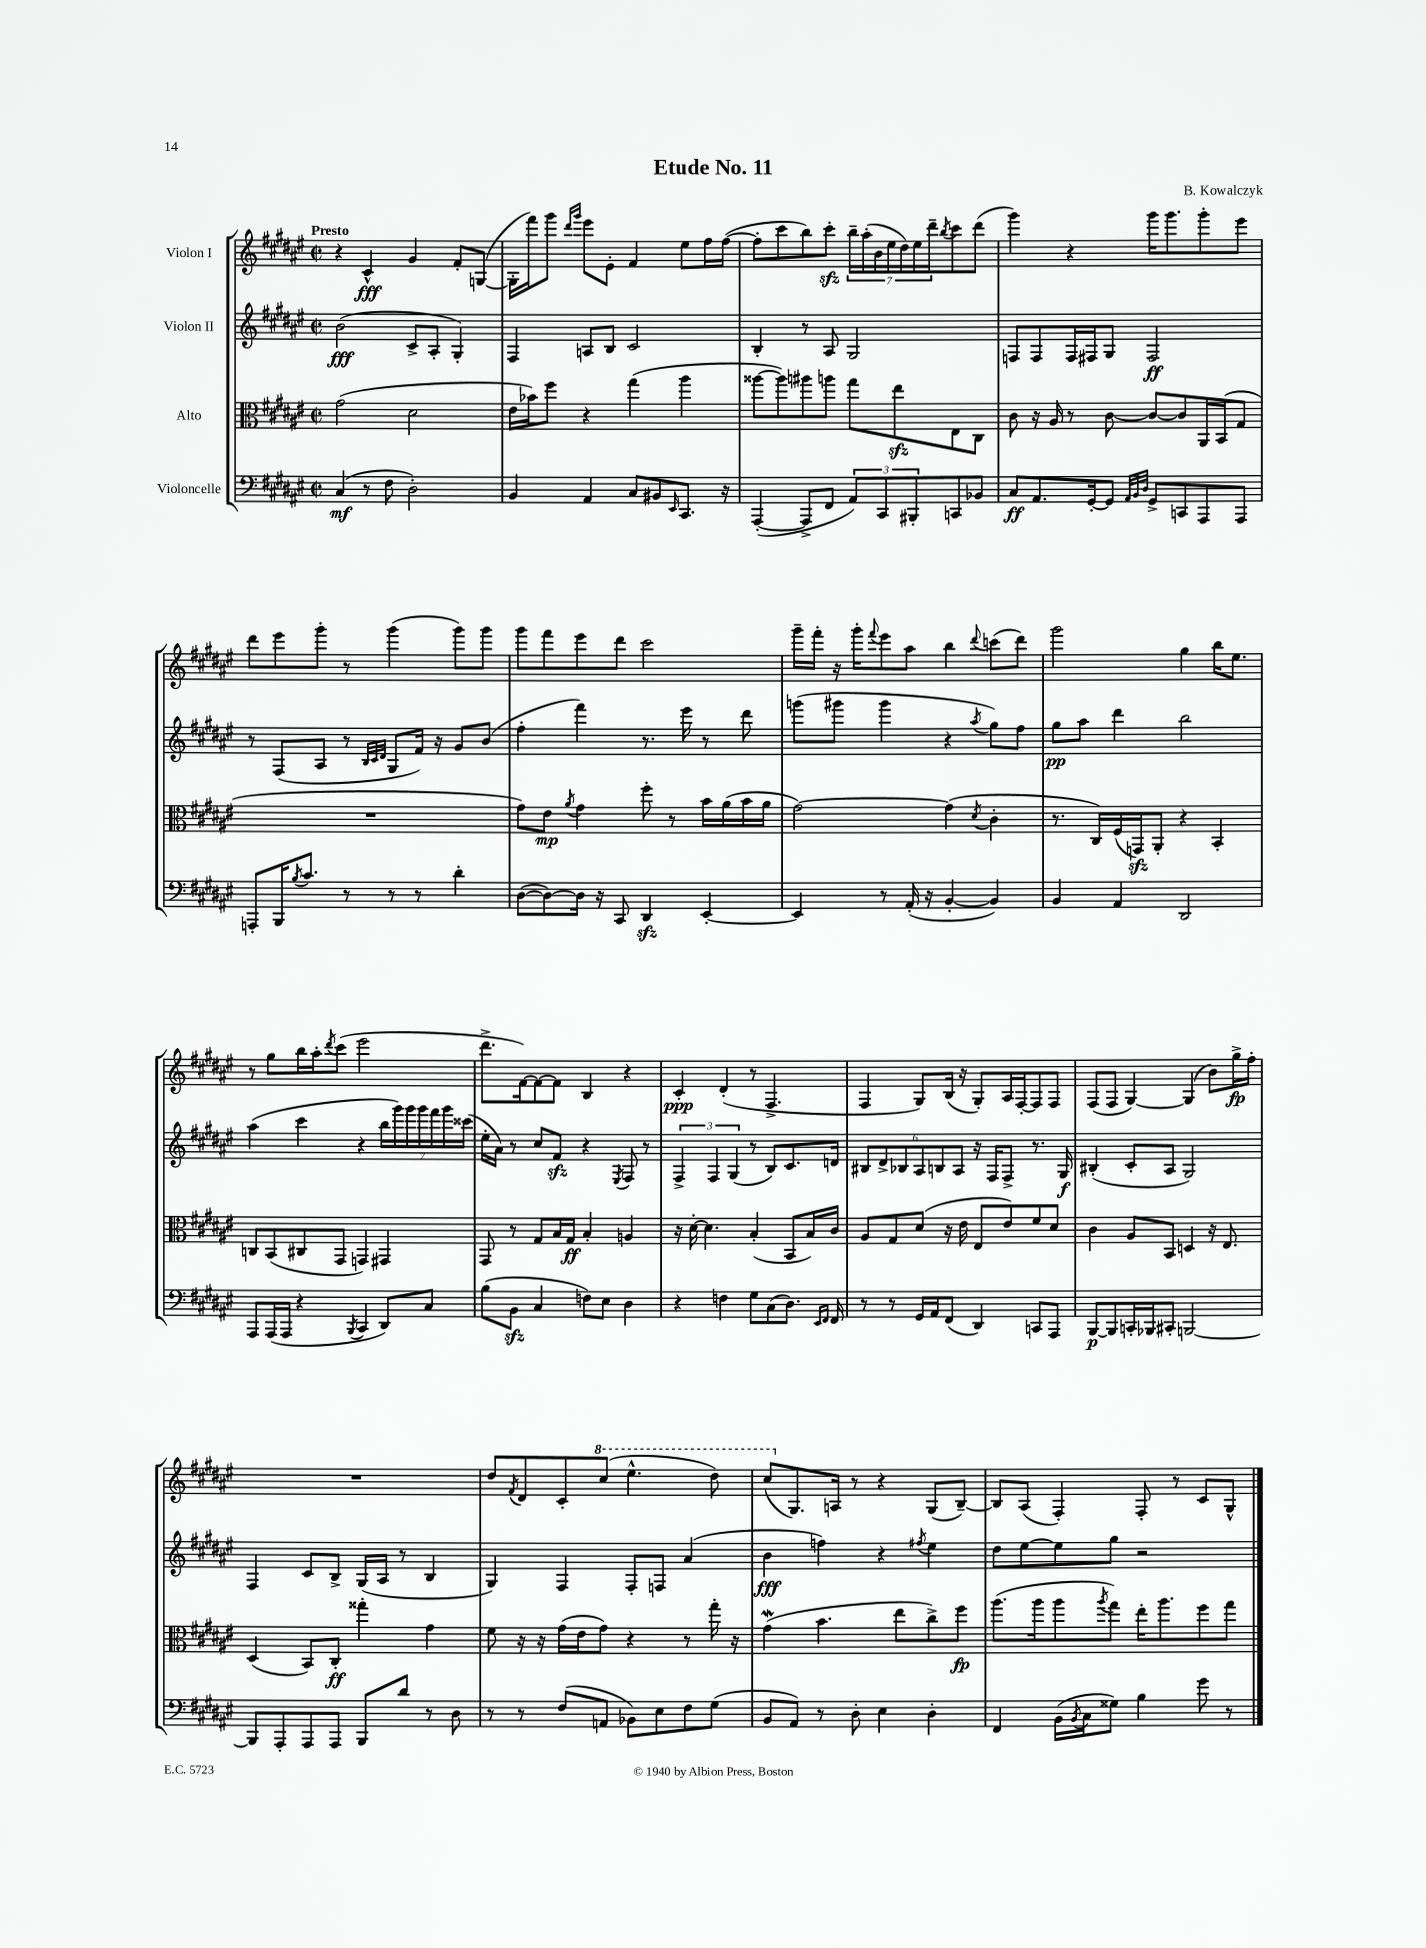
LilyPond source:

\header { title = "Etude No. 11" composer = "B. Kowalczyk" }
<<
\new StaffGroup <<
\new Staff = "s0" \with { instrumentName = "Violon I" } {
    \clef treble \key fis \major \defaultTimeSignature \time 2/2 \tempo "Presto"
    r4 cis'4-^\fff gis'4 fis'8-. g8~( |
    g16-. fis'''16) gis'''8 \grace { dis'''16 gis'''16 } eis'''8 eis'8-. fis'4 eis''8 fis''16 fis''16~( |
    fis''8-. cis'''8 b''8) cis'''8-.\sfz \tuplet 7/4 { b''16-- ais''16-.( b'16 eis''16 dis''16) eis''16 dis'''16-- } \acciaccatura { b''8 } cis'''8 dis'''8( |
    gis'''4) r4 gis'''16 gis'''8. gis'''8-. eis'''8 |
    dis'''8 eis'''8 gis'''8-. r8 gis'''4( gis'''8) gis'''8 |
    gis'''8 fis'''8 eis'''8 dis'''8 cis'''2 |
    gis'''16-- fis'''16-. r16 gis'''16-. \appoggiatura { fis'''8 } eis'''8 ais''8 b''4 \appoggiatura { dis'''8 } c'''8( dis'''8) |
    gis'''2 gis''4 b''16 eis''8. |
    r8 gis''8 b''16 ais''16-. \acciaccatura { dis'''8 } cis'''8( eis'''2 |
    dis'''8.-> fis'16~) fis'8~ fis'8 b4 r4 |
    cis'4-.\ppp dis'4-.( r8 fis4.-> |
    fis4 gis8) b16( r16 gis8-.) ais16 fis16~-. fis8 fis8 |
    fis8( fis8 gis4~) gis4( b'8) gis''16->\fp fis''16-. |
    R1 |
    dis''8 \acciaccatura { fis'8 } dis'8 cis'8-. \ottava #1 cis'''8( eis'''4.-^ dis'''8) |
    cis'''8( \ottava #0 gis8.) a16 r8 r4 gis8( b8~--) |
    b8 ais8( fis4-.) fis8-. r8 cis'8 gis8-^ \bar "|." |
}
\new Staff = "s1" \with { instrumentName = "Violon II" } {
    \clef treble \key fis \major \defaultTimeSignature \time 2/2
    b'2\fff( cis'8-> ais8-. gis4-.) |
    fis4 a8 b8 cis'2 |
    b4-. r8 ais8 gis2 |
    f8 f8 f16 fis16 gis8 fis2\ff |
    r8 fis8( ais8 r8 \grace { b32 cis'32 dis'32 } gis8 fis'16) r16 gis'8 b'8( |
    fis''4-. fis'''4) r8. eis'''16 r8 dis'''8 |
    g'''8( gis'''8 gis'''4 r4 \acciaccatura { ais''8 } gis''8) fis''8 |
    gis''8\pp ais''8 dis'''4 b''2 |
    ais''4( cis'''4 r4 \tuplet 7/4 { b''16 gis'''16) gis'''16 gis'''16 fis'''16 gis'''16 cisis'''16( } |
    eis''16-. ais'16) r8 cis''8 fis'8\sfz r4 \acciaccatura { eis8 } fis8 r8 |
    \tuplet 3/2 { fis4-> fis4 gis4( } r8 b8) cis'8. d'16 |
    \tuplet 6/4 { bis8 dis'8-> bes8 ais8 b8 ais8 } r16 fis16 fis8-> r8. gis16\f |
    bis4-.( cis'8-. ais8 gis2) |
    fis4 cis'8 b8-> gis16( ais16 r8 b4 |
    gis4) fis4 fis8-. f8 ais'4( |
    b'4\fff f''4) r4 \acciaccatura { fis''8 } eis''4 |
    dis''8 eis''8~ eis''8 gis''8 r2 \bar "|." |
}
\new Staff = "s2" \with { instrumentName = "Alto" } {
    \clef alto \key fis \major \defaultTimeSignature \time 2/2
    gis'2( dis'2 |
    eis'16 bes'16) fis''8 r4 gis''4( ais''4 |
    aisis''8~ aisis''8) ais''8 a''8 gis''8 eis''8\sfz eis8 cis8 |
    cis'8 r16 ais16 r8 cis'8~ cis'8~ cis'8 ais,16 b,16( gis8 |
    R1 |
    gis'8) eis'8\mp \acciaccatura { ais'8 } gis'4 fis''8-. r8 b'16 ais'16( b'16 ais'16 |
    gis'2~) gis'4( \acciaccatura { dis'8 } cis'4-. |
    r8. cis16) fis16( g,16\sfz) ais,8-. r4 b,4-. |
    c8 b,8( cis8 gis,8 g,4) gis,4 |
    gis,8 r8 gis8 b16 gis16\ff b4-. a4 |
    r16 dis'16~-. dis'4. b4-.( b,8 b16) cis'16 |
    ais8 gis8 dis'8( r16 eis'16 eis8 eis'8) fis'8 dis'8 |
    cis'4 ais8 b,8 d4 r16 eis8. |
    dis4( b,8) cis8-.\ff gisis''4-. gis'4 |
    fis'8 r16 r16 gis'16( eis'16 gis'8) r4 r8 gis''16-. r16 |
    gis'4\mordent( b'4. eis''8 cis''8->) fis''8\fp |
    ais''8.( ais''16 ais''8 \acciaccatura { ais''8 } gis''8) eis''16-. ais''8. fis''8 gis''8 \bar "|." |
}
\new Staff = "s3" \with { instrumentName = "Violoncelle" } {
    \clef bass \key fis \major \defaultTimeSignature \time 2/2
    cis4\mf( r8 fis8 dis2-.) |
    b,4 ais,4 cis8 bis,8 \grace { eis,16 } cis,8. r16 |
    ais,,4~-.( ais,,8-> fis,8 \tuplet 3/2 { ais,8) cis,8 bis,,8-. } c,8 bes,8 |
    cis8\ff ais,8. gis,16~-. gis,8 \grace { ais,32 b,32 dis32 } gis,8-> c,8 ais,,8 ais,,8 |
    a,,8-. b,,16 \acciaccatura { b8 } cis'8. r8 r8 r8 dis'4-. |
    dis8~( dis8~) dis16 r16 cis,8 dis,4\sfz eis,4~-. |
    eis,4 r8 ais,16-.( r16 b,4~-. b,4) |
    b,4 ais,4 dis,2 |
    ais,,8 ais,,16( ais,,16 r4 \acciaccatura { b,,8 } cis,4 dis,8) cis8 |
    b8( b,8\sfz cis4 f8) eis8 dis4 |
    r4 f4 gis8 cis8( dis8.) \grace { eis,16 fis,16 } fis,16 |
    r8 r8 gis,16 ais,16 fis,8( dis,4) c,8 ais,,8 |
    b,,8~\p b,,8 c,16-. bes,,16 cis,8-. b,,2~ |
    b,,8 ais,,8-. ais,,8 ais,,8 b,,8 dis'8 r8 dis8 |
    r8 r8 fis8( a,8 bes,8) eis8 fis8 gis8( |
    b,8 ais,8) r8 dis8-. eis4 dis4-. |
    fis,4 b,16( \acciaccatura { b,8 } cis16 gisis8) b4 gis'8 r8 \bar "|." |
}
>>
>>
\layout { \context { \Score \remove "Bar_number_engraver" } }
